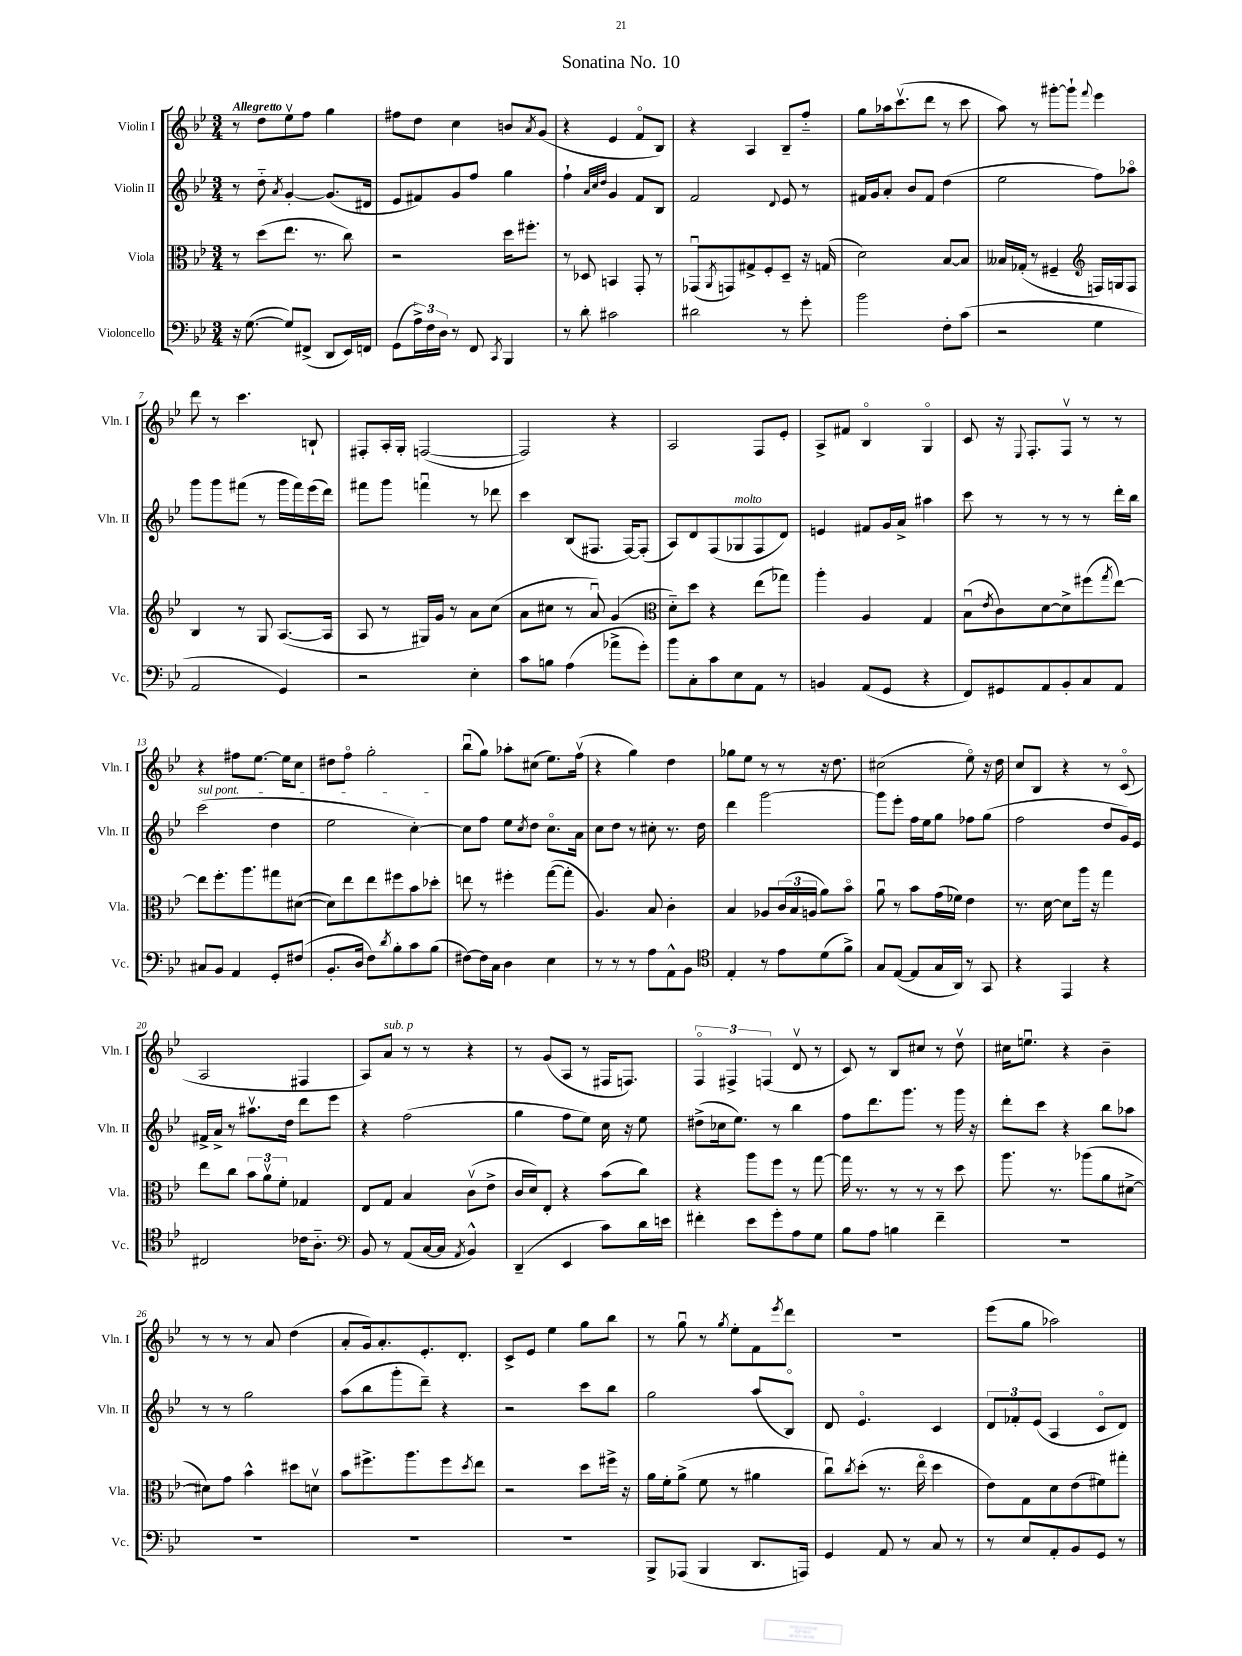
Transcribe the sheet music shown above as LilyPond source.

\header { title = "Sonatina No. 10" }
<<
\new StaffGroup <<
\new Staff = "s0" \with { instrumentName = "Violin I" shortInstrumentName = "Vln. I" } {
    \clef treble \key bes \major \numericTimeSignature \time 3/4 \tempo "Allegretto"
    r8 d''8 ees''8\upbow f''8 g''4 |
    fis''8 d''8 c''4 b'8 \acciaccatura { a'8 } g'8( |
    r4 ees'4 f'8\flageolet bes8) |
    r4 a4 bes8-- f''8-_ |
    g''8 aes''16 c'''8.\upbow( d'''8 r8 c'''8 |
    a''8) r8 gis'''8~-. gis'''8-! \appoggiatura { f'''8 } ees'''4 |
    d'''8 r8 c'''4. b8-! |
    fis8-. a16-. g16-. f2~( |
    f2) r4 |
    a2 f8 ees'8-. |
    a8-> fis'8 bes4\flageolet g4\flageolet |
    c'8 r16 \appoggiatura { ees8 } f8.-. f8\upbow r8 r8 |
    r4 fis''8 ees''8.~ ees''16 c''8 |
    dis''8 f''8\flageolet g''2-. |
    bes''8\downbow( g''8) aes''8-. cis''8( ees''8.) f''16\upbow( |
    r4 g''4) d''4 |
    ges''8 ees''8 r8 r8 r16 d''8. |
    cis''2( ees''8\flageolet) r16 d''16 |
    c''8 bes8 r4 r8 c'8\flageolet( |
    a2 fis4 |
    a8) a'8^\markup { \italic "sub. p" } r8 r8 r4 |
    r8 g'8( a8 r8 fis16 f8.) |
    \tuplet 3/2 { f4\flageolet fis4-> f4( } d'8\upbow r8 |
    c'8) r8 bes8 cis''8 r8 d''8\upbow |
    cis''16 e''8.\downbow r4 bes'4-- |
    r8 r8 r8 a'8 d''4( |
    a'8-. g'16) a'8.-. ees'8.-. d'8.-. |
    c'8-> ees'8 ees''4 g''8 bes''8 |
    r8 g''8\downbow r8 \acciaccatura { g''8 } ees''8-. f'8 \acciaccatura { ees'''8 } d'''8 |
    R2. |
    ees'''8( g''8 aes''2) \bar "|." |
}
\new Staff = "s1" \with { instrumentName = "Violin II" shortInstrumentName = "Vln. II" } {
    \clef treble \key bes \major \numericTimeSignature \time 3/4
    r8 d''8-_ \acciaccatura { a'8 } g'4~-. g'8.( dis'16 |
    ees'8 fis'8) g'8 f''8 g''4 |
    f''4-! \grace { a'32 c''32 d''32 } g'4 f'8 bes8 |
    f'2 \appoggiatura { d'8 } ees'8 r8 |
    fis'16 g'16 a'8-. bes'8 fis'8 d''4( |
    ees''2 f''8) aes''8\flageolet |
    g'''8 g'''8 fis'''8( r8 g'''16 fis'''16) ees'''16( d'''16) |
    fis'''8 g'''8 f'''4\downbow r8 des'''8 |
    c'''4 bes8( fis8. fis16~) fis8-.( |
    a8) d'8 f8( ges8^\markup { \italic "molto" } f8 d'8) |
    e'4 fis'8 g'16 a'16-> ais''4 |
    c'''8 r8 r8 r8 r8 d'''16-. bes''16 |
    \once \override TextSpanner.bound-details.left.text = \markup { \italic "sul pont." } c'''2\startTextSpan( d''4 |
    ees''2 c''4~-.\stopTextSpan) |
    c''8 f''8 ees''8 \acciaccatura { c''8 } d''8 c''8.\flageolet a'16 |
    c''8 d''8 r8 cis''8-. r8. d''16 |
    d'''4 g'''2~ |
    g'''8 ees'''8-. f''16 ees''16 g''8 fes''8 g''8( |
    f''2 d''8 g'16) ees'16 |
    fis'16-> a'16-> r8 ais''8.\upbow d''16 d'''8 ees'''8 |
    r4 f''2( |
    g''4 f''8 ees''8) c''16 r16 ees''8 |
    dis''8->( ces''16 ees''8.) r8 bes''4 |
    f''8 d'''8. g'''8. r8 g'''16 r16 |
    d'''8-. c'''8 r4 bes''8 aes''8 |
    r8 r8 g''2 |
    a''8( bes''8 g'''8-. d'''8--) r4 |
    r2 c'''8 bes''8 |
    g''2 a''8( bes8\flageolet) |
    d'8 ees'4.\flageolet c'4 |
    \tuplet 3/2 { d'8 fes'8-. ees'8( } a4 c'8\flageolet d'8) \bar "|." |
}
\new Staff = "s2" \with { instrumentName = "Viola" shortInstrumentName = "Vla." } {
    \clef alto \key bes \major \numericTimeSignature \time 3/4
    r8 d''8( ees''8. r8. c''8) |
    r2 d''16 fis''8.-. |
    r8 des8 b,4 g,8-. r8 |
    ges,8\downbow( \acciaccatura { a,8 } g,8) gis8-> f8-. d8-- r16 g16( |
    d'2) bes8~ bes8 |
    beses16 ges16-.( r8 fis4-- \clef treble f16) g16 f8 |
    bes4 r8 g8 a8.~( a16 |
    a8 r8 gis16) g'16 r8 a'8 c''8( |
    a'8 cis''8 r8 a'8\downbow) g'4( |
    \clef alto d'8-_) d''8 r4 ees''8( ges''8) |
    a''4-. a4 g4 |
    bes8\downbow( \acciaccatura { ees'8 } c'8) d'8~ d'8-> fis''8( \acciaccatura { g''8 } ees''8~) |
    ees''8 f''8.-. a''8. gis''8 dis'8~( |
    dis'8) ees''8 ees''8 fis''8 bes'8 des''8-. |
    e''8 r8 fis''4-. g''8~( g''8-. |
    a4.) bes8 c'4-. |
    bes4 aes8 \tuplet 3/2 { c'16( bes16 a16 } a'8) bes'8\flageolet |
    a'8\downbow r8 bes'8 g'16( fes'16) ees'4 |
    r8. d'16~ d'8 a''16 r16 g''4 |
    ees''8 c''8 \tuplet 3/2 { bes'8 a'8\upbow f'8-. } ges4 |
    ees8 g8 bes4 c'8\upbow( ees'8-> |
    c'16 d'16) ees8-. r4 bes'8( c''8) |
    r4 a''8 f''8 r8 g''8~ |
    g''16 r8. r8 r8 r8 d''8 |
    a''8. r8. aes''8( a'8 dis'8~-> |
    dis'8) g'8 bes'4-^ dis''8 d'8\upbow |
    bes'8 fis''8.-> a''8. fis''8 \acciaccatura { d''8 } ees''8 |
    r2 d''8 fis''16-> r16 |
    a'16 f'16-. a'8->( f'8 r8 ais'4 |
    c''8\downbow) \acciaccatura { c''8 } d''8-.( r8. ees''16\flageolet d''4 |
    ees'8) g8 d'8 ees'8( fis'8) gis''8-. \bar "|." |
}
\new Staff = "s3" \with { instrumentName = "Violoncello" shortInstrumentName = "Vc." } {
    \clef bass \key bes \major \numericTimeSignature \time 3/4
    r16 g8.~( g8) fis,8->( d,8 ees,16) f,16 |
    g,8( \tuplet 3/2 { a16->) f16 d16 } r8 f,8 \acciaccatura { c,8 } bes,,4 |
    r8 d'8-. cis'2 |
    dis'2 r8 g'8-. |
    bes'2 f8-. c'8( |
    r2 g4 |
    a,2 g,4) |
    r2 ees4-. |
    c'8 b8 a4( aes'8-> g'8-.) |
    bes'8 c8-. c'8 ees8 a,8 r8 |
    b,4 a,8( g,8 r4 |
    f,8) gis,8 a,8 bes,8-. c8 a,8 |
    cis8 bes,8 a,4 g,8-. fis8( |
    bes,8.-. d16 f8) \acciaccatura { d'8 } bes8-. c'8 bes8( |
    fis8~) fis16 c16 d4 ees4 |
    r8 r8 r8 a8 a,8-^ bes,8 |
    \clef tenor ees4-. r8 ees'8 d'8( f'8->) |
    g8 ees8~( ees8 g16 a,16) r8 g,8 |
    r4 ees,4 r4 |
    cis2 ces'16 a8.-_ |
    \clef bass bes,8 r8 a,8( c16~ c16 \acciaccatura { a,8 } bes,4-^) |
    d,4--( ees,4 c'8) d'16 e'16 |
    fis'4-. ees'8 g'8-. a8 g8 |
    bes8 a8 b4 f'4-- |
    R2. |
    R2. |
    R2. |
    R2. |
    bes,,8-> aes,,8( bes,,4 d,8. a,,16) |
    g,4 a,8 r8 c8 r8 |
    r8 ees8 a,8-. bes,8 g,8 r8 \bar "|." |
}
>>
>>
